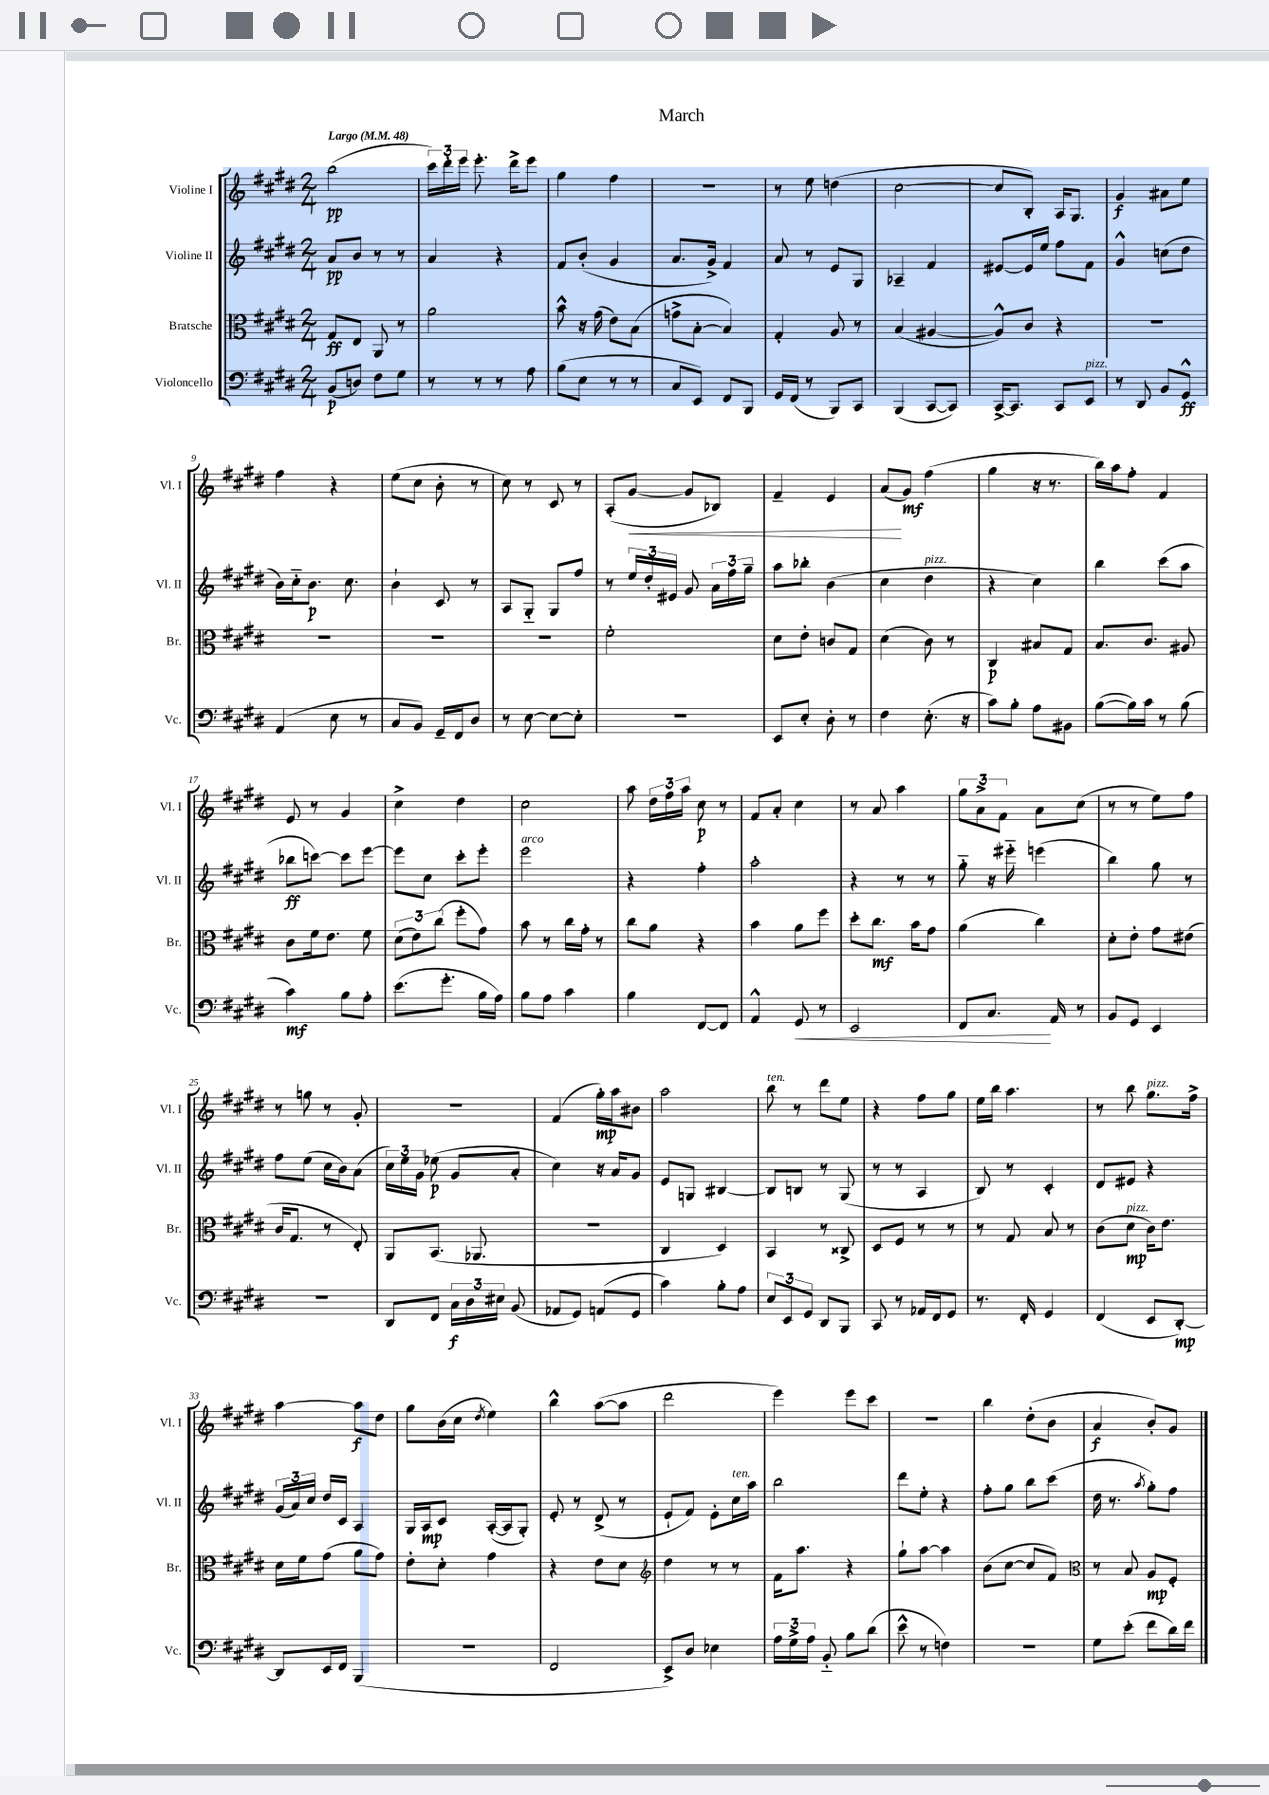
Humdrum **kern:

**kern	**kern	**kern	**kern
*staff4	*staff3	*staff2	*staff1
*clefF4	*clefC3	*clefG2	*clefG2
*k[f#c#g#d#]	*k[f#c#g#d#]	*k[f#c#g#d#]	*k[f#c#g#d#]
*M2/4	*M2/4	*M2/4	*M2/4
*MM48	*MM48	*MM48	*MM48
(8BB/L	8G#/L	8a/L	(2bb\
8D/J)	8E/J	8b/J	.
8F#\L	8AA/	8r	.
8G#\J	8r	8r	.
=	=	=	=
8r	2a\	4a/	24ccc#\LL)
.	.	.	24ddd#'\
.	.	.	24eee\JJ
8r	.	.	8.eee'\
8r	.	4r	.
.	.	.	16ddd#^\LK
8A\	.	.	8eee\J
=	=	=	=
(8B\L	8b^^\	8f#/L	4gg#\
8E\J	16r	(8b'/J	.
.	(16g#\	.	.
8r	8e\L)	4g#/	4ff#\
8r	(8B\J	.	.
=	=	=	=
8C#/L	8g^\L	8.a/L	2r
8EE/J)	[8B'\J	.	.
.	.	16g#^/Jk)	.
8FF#/L	4B/])	4f#/	.
8BBB/J	.	.	.
=	=	=	=
16GG#/LL	4G#'/	8a/	8r
(16FF#/JJ	.	.	.
8r	.	8r	8ee\
8BBB/L)	8A/	8e/L	(4dd\
8CC#/J	8r	8G#/J	.
=	=	=	=
(4BBB/	(4B/	4A-~/	[2cc#\
[8CC#/L	[4A#/	4f#/	.
8CC#/]J)	.	.	.
=	=	=	=
[16CC#^/LK	8A#^^/]L)	[8e#/L	8cc#/]L
8.CC#/]J	.	.	.
.	8c#/J	16e#/]L	8B'/J)
.	.	16ee/JJ	.
8CC#/L	4r	8ff#\L	16A/LK
.	.	.	8.G#/J
8EE/J	.	8f#\J	.
=	=	=	=
8r	2r	4g#^^/	4g#/
8DD#/	.	.	.
8BB/L	.	(8cc\L	8a#\L
8GG#^^/J	.	8dd#\J	8ee\J
=	=	=	=
(4AA/	2r	16b\LL)	4ff#\
.	.	16cc#'~\J	.
.	.	8.b\J	.
8E\	.	.	4r
.	.	8.cc#\	.
8r	.	.	.
=	=	=	=
8C#/L	2r	4b`\	(8ee\L
8BB/J)	.	.	8cc#\J
16GG#~/LL	.	8c#/	8b'\
16FF#/J	.	.	.
8D#/J	.	8r	8r
=	=	=	=
8r	2r	8A/L	8cc#\)
[8E\	.	8G#'~/J	8r
8E\_L	.	8G#/L	8c#/
8E'\]J	.	8ff#/J	8r
=	=	=	=
2r	2f#'\	8r	(8A'/L
.	.	24ee/LL	[8g#/J
.	.	24dd#'/	.
.	.	24e#/JJ	.
.	.	8g#/	8g#/]L
.	.	24a\LL	8B-/J)
.	.	24ff#\	.
.	.	24gg#~\JJ	.
=	=	=	=
8EE/L	8d#\L	8aa\L	4f#~/
8E'/J	8e'\J	8bb-'\J	.
8D#'\	8c/L	(4b\	4e/
8r	8G#/J	.	.
=	=	=	=
4F#\	(4d#\	4cc#\	(8a/L
.	.	.	8g#/J)
(8.E'\	8c#\)	4dd#\	(4ff#\
.	8r	.	.
16r	.	.	.
=	=	=	=
8c#\L)	4C#/	4r	4gg#\
8B'\J	.	.	.
8A\L	8B#/L	4cc#\)	16r
.	.	.	8.r
8BB#\J	8G#/J	.	.
=	=	=	=
([8B\L	8.B/L	4bb\	16bb\LL)
.	.	.	16aa\J
16B\]L)	.	.	8ff#'\J
16c#\JJ	8.c#/J	.	.
8r	.	(8ccc#\L	4f#/
(8B\	8A#/	8aa\J	.
=	=	=	=
4c#\)	8c#\L	8bb-\L	8e/
.	16f#\k	[8ccc\J)	8r
.	8.e\J	.	.
8B\L	.	8ccc\]L	4g#/
8A'\J	8f#\	[8eee\J	.
=	=	=	=
(8.e\L	(12d#\L	8eee\]L	4cc#^\
.	12e\)	.	.
.	.	8cc#\J	.
.	(12cc#\J	.	.
8.g#'\J	.	.	.
.	8ff#'\L	8ccc#'\L	4dd#\
16B\LL	8g#\J)	8eee'\J	.
16A\JJ)	.	.	.
=	=	=	=
8B\L	8b\	2eee\	2cc#\
8A\J	8r	.	.
4c#\	16cc#\LL	.	.
.	16g#'\JJ	.	.
.	8r	.	.
=	=	=	=
4B\	8cc#\L	4r	8aa\
.	8a\J	.	24dd#\LL
.	.	.	24ff#\
.	.	.	24aa\JJ
[8FF#/L	4r	4ff#'\	8cc#\
8FF#/]J	.	.	8r
=	=	=	=
4AA^^/	4b\	2aa'\	8f#/L
.	.	.	8a'/J
8GG#/	8a\L	.	4cc#\
8r	8ff#\J	.	.
=	=	=	=
2EE/	8dd#'\L	4r	8r
.	8.cc#\J	.	8a/
.	.	8r	4aa\
.	16b\LK	.	.
.	8g#\J	8r	.
=	=	=	=
8FF#/L	(4a\	8gg#'~\	12gg#\L
.	.	.	12a^\
8.C#/J	.	16r	.
.	.	.	12f#\J
.	.	16eee#'~\	.
.	4cc#\)	(4eee\	8a\L
16AA/	.	.	.
8r	.	.	(8cc#\J
=	=	=	=
8BB/L	8d#'\L	4bb\)	8r
8GG#/J	8e'\J	.	8r
4EE/	8g#\L	8gg#\	8ee\L)
.	(8e#\J	8r	8ff#\J
=	=	=	=
2r	16c#/LK	8ff#\L	8r
.	8.G#/J	.	.
.	.	(8ee\J	8gg\
.	8r	16cc#\LL	8r
.	.	16b\J)	.
.	8E'/)	(8a\J	8g#'/
=	=	=	=
8DD#/L	8AA/L	24cc#\LL)	2r
.	.	24ee\	.
.	.	24g#\JJ	.
8FF#/J	(8.BB/J	(8ee-\	.
24C#\LL	.	8g#/L	.
24D#\	.	.	.
.	8.AA-/	.	.
24E#\JJ	.	.	.
(8BB/	.	8a'/J	.
=	=	=	=
8AA-/L	2r	4cc#\)	(4f#/
8GG#/J)	.	.	.
(8AA/L	.	16r	16gg#'\LL)
.	.	16a/LK	16aa\J
8GG#/J	.	8g#/J	8b#\J
=	=	=	=
4c#\)	4C#/	8e/L	2aa\
.	.	8G/J	.
8B'\L	4D#/)	[4B#/	.
8A\J	.	.	.
=	=	=	=
12E/L	4BB/	8B#/]L	8bb\
12EE/	.	.	.
.	.	8B/J	8r
12GG#/J	.	.	.
8DD#/L	8r	8r	8ddd#\L
8BBB/J	8C##^/	(8G#/	8ee\J
=	=	=	=
8CC#/	8D#/L	8r	4r
8r	8F#/J	8r	.
16AA-/LL	8r	4A/	8ff#\L
16FF#/J	.	.	.
8GG#/J	8r	.	8gg#\J
=	=	=	=
8.r	8r	8B/)	16ee\LL
.	.	.	16bb\JJ
.	8G#/	8r	4.aa\
16FF#'/	.	.	.
4GG#/	8B/	4c#'/	.
.	8r	.	.
=	=	=	=
(4FF#/	(8c#\L	8d#/L	8r
.	8d#\J	8e#/J	8bb\
8EE/L	16c#\LK)	4r	8.gg#\L
.	8.e\J	.	.
[8DD#'/J)	.	.	.
.	.	.	16ff#^\Jk
=	=	=	=
8DD#/]L	16d#\LL	(24g#/LL	[4aa\
.	.	24a/)	.
.	16f#\J	.	.
.	.	24cc#/JJ	.
16EE/L	(8g#\J	16dd#/LL	.
16FF#/JJ	.	16c#/JJ	.
(4BBB/	8a\L	4A/	8aa\]L
.	8g#\J)	.	8dd#\J
=	=	=	=
2r	8e'\L	16G#/LL	8gg#\L
.	.	16A/J	.
.	8d#'\J	8c#/J	(16b\L
.	.	.	16cc#\JJ
.	.	.	8qdd#/
.	4g#\	([16A'/LL	4ee\)
.	.	16A/]J	.
.	.	8G#'/J)	.
=	=	=	=
2FF#/	4r	8e'/	4bb^^\
.	.	8r	.
.	8e\L	(8d#^/	([8aa\L
.	8d#\J	8r	8aa\]J
=	=	=	=
*	*clefG2	*	*
8EE^/L)	4dd#\	8e`/L	2ddd#\
8D#/J	.	8f#/J)	.
4E-\	8r	8e'\L	.
.	8r	16cc#\L	.
.	.	16aa\JJ	.
=	=	=	=
24A\LL	16f#\LK	2bb\	4eee\)
24G#^\	.	.	.
.	8.aa\J	.	.
24A\JJ	.	.	.
8BB'~/	.	.	.
8B\L	4r	.	8eee\L
(8d#\J	.	.	8ccc#\J
=	=	=	=
8e^^\	8gg#`\L	8ddd#\L	2r
8r	[8aa\J	8ee'\J	.
4F\)	4aa\]	4r	.
=	=	=	=
2r	(8b\L	8ff#'\L	4bb\
.	[8cc#\J	8gg#\J	.
.	8cc#/]L	8bb\L	(8dd#'\L
.	8f#/J)	(8ccc#\J	8b\J
=	=	=	=
*	*clefC3	*	*
8G#\L	8r	16dd#\	4a/
.	.	8.r	.
(8e'\J	8B/	.	.
.	.	8qaa/	.
8f#\L	8A/L	8gg#'\L)	8b'/L)
16d#\L)	8F#'/J	8ff#\J	8g#/J
16f#\JJ	.	.	.
==	==	==	==
*-	*-	*-	*-
